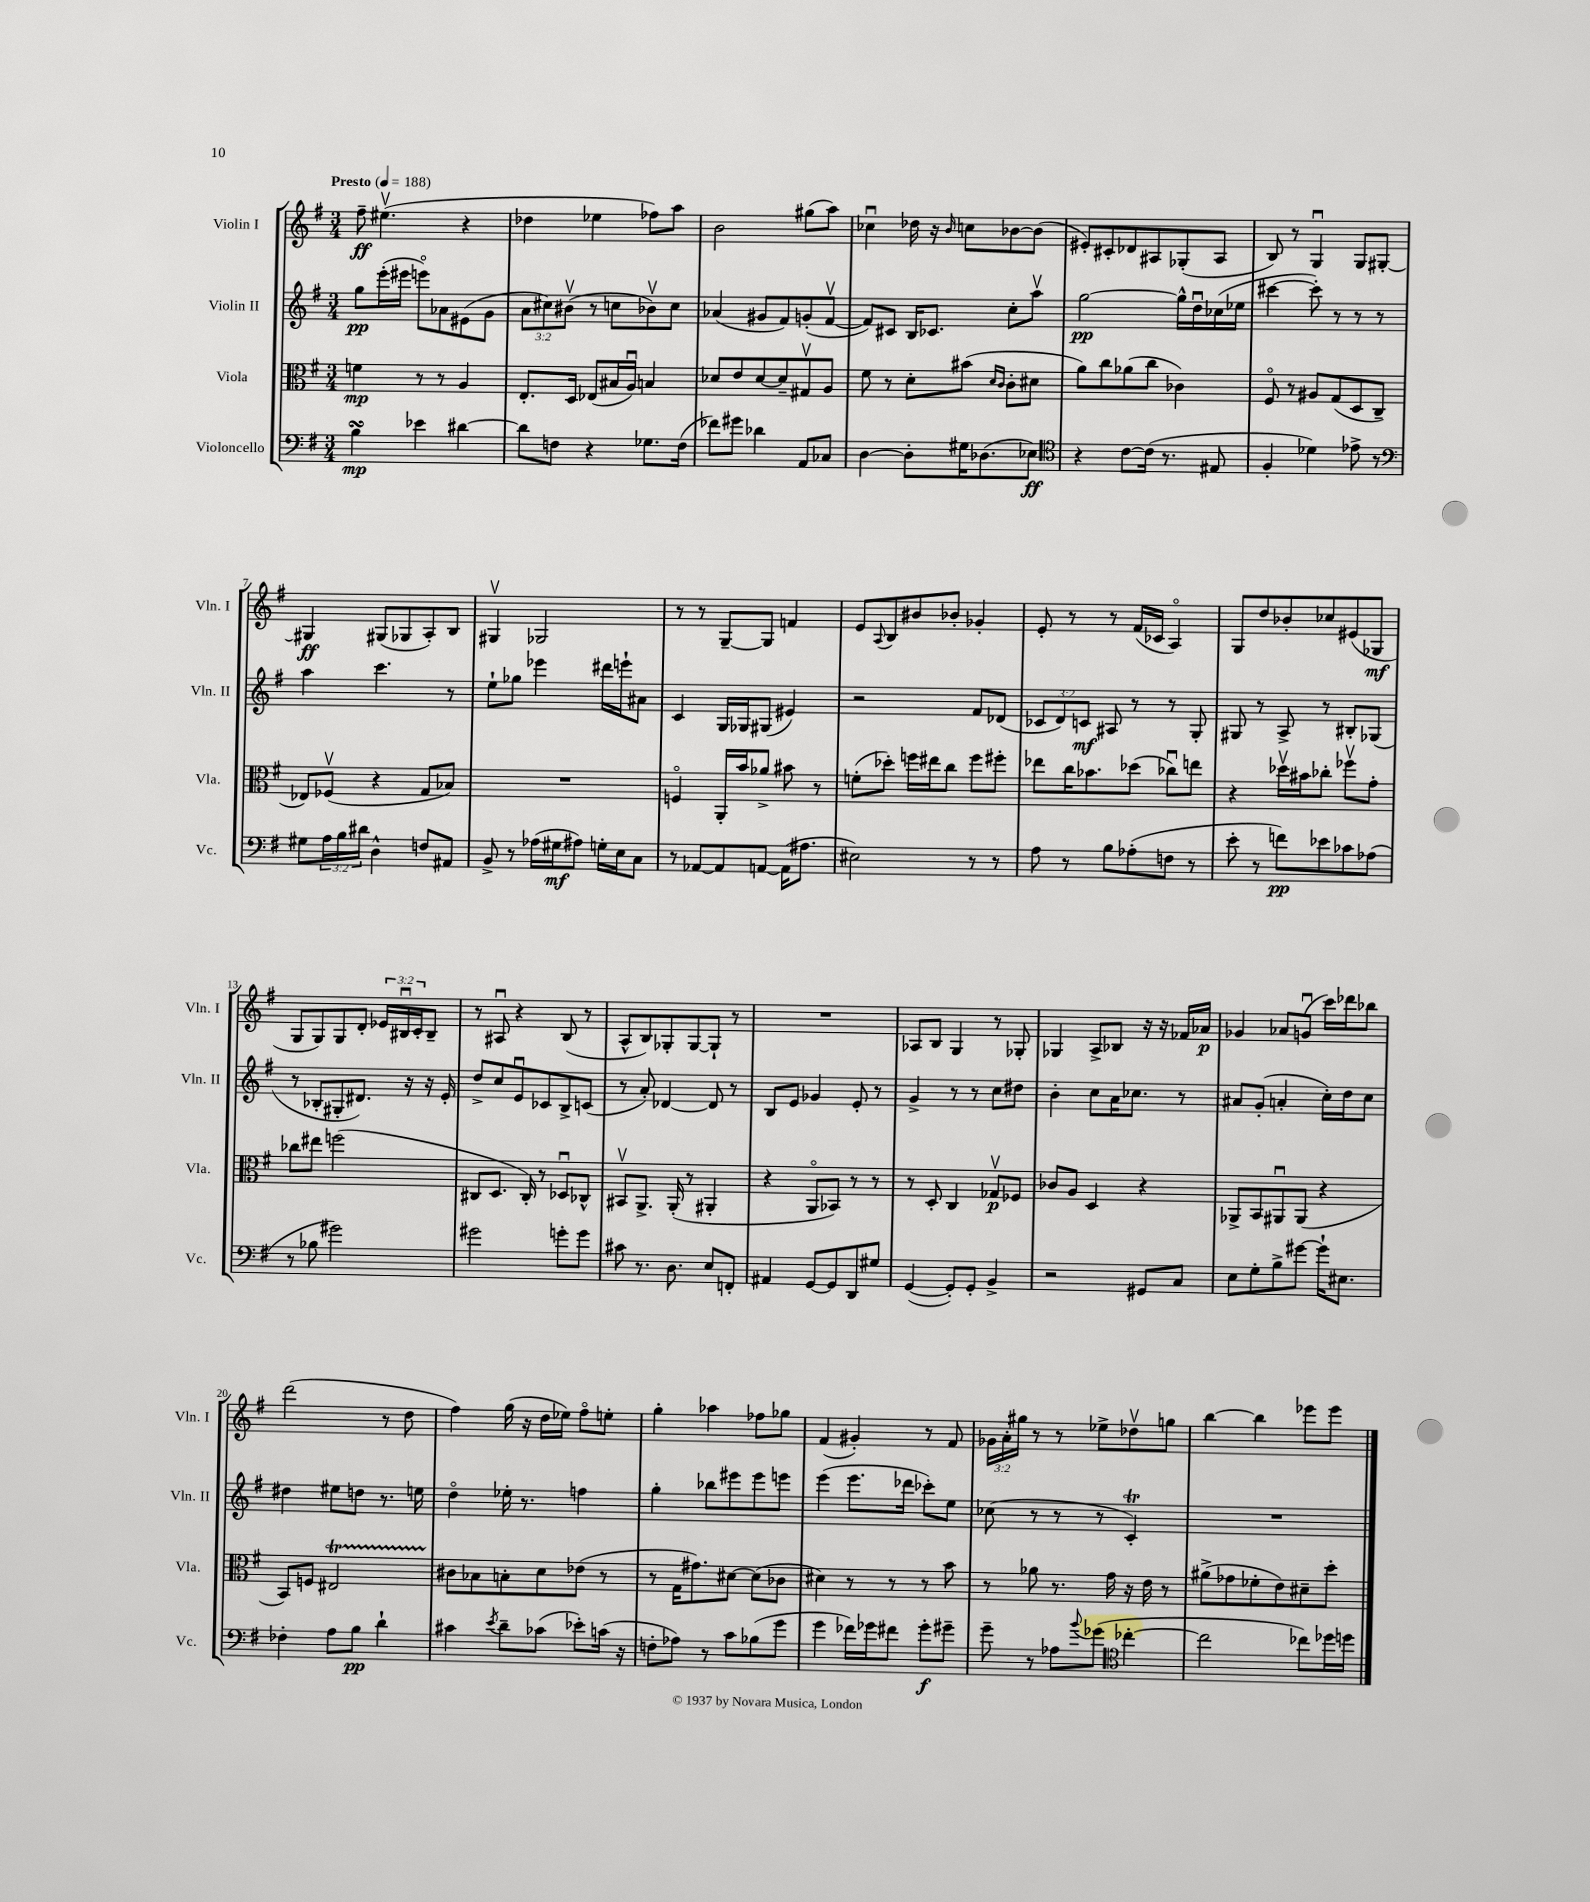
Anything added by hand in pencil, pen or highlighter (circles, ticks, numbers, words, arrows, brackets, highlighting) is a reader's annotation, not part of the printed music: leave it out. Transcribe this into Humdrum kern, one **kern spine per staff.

**kern	**kern	**kern	**kern
*staff4	*staff3	*staff2	*staff1
*clefF4	*clefC3	*clefG2	*clefG2
*k[f#]	*k[f#]	*k[f#]	*k[f#]
*M3/4	*M3/4	*M3/4	*M3/4
*MM188	*MM188	*MM188	*MM188
4B	4f	8gg	8ff#~
.	.	(16eee'	(4.ee#v
.	.	16eee#	.
4e-	8r	8eeeo)	.
.	8r	8a-	.
[4d#	4A	(8e#	4r
.	.	8g	.
=	=	=	=
8d#]	8.E'	12a	4dd-
.	.	12cc#)	.
8F	.	.	.
.	.	(12b#v	.
.	16D	.	.
4r	(8E-	8r	4ee-
.	16B#	8cc	.
.	16Au)	.	.
8.G-	4B	8b-v)	8ff-)
.	.	8cc	8aa
(16F	.	.	.
=	=	=	=
8f-)	8d-	(4a-	2b
8g#	8e	.	.
4d-	[8d-	8g#	.
.	8d-~]	8f#)	.
8AA	8G#v	(8g'	(8gg#
8C-	8A	[8f#v	8aa)
=	=	=	=
[4D	8f#	8f#])	4cc-u
.	8r	8c#	.
8D']	8d'	16B	16dd-
.	.	8.c-	16r
.	.	.	16qqb
16G#	(8b#	.	8cc
(8.D-	.	.	.
.	16qqd	.	.
.	16qqc	.	.
.	8c'	8cc'	[8b-
8E-)	8d#	8aav	(8b-]
=	=	=	=
*clefC4	*	*	*
4r	8a)	[2gg	8e#')
.	8cc	.	8c#'
[8c	(8a-	.	8d-
(16c]	8cc	.	8A#
8.r	.	.	.
.	4c-)	16gg^^]	(8G-'
.	.	16ddu	.
8E#	.	(16cc-	8A#
.	.	16ee-	.
=	=	=	=
4F#'	8F#o	[4ccc#	8B)
.	8r	.	8r
4d-)	8A#	8ccc#'])	4Gu
.	(8G	8r	.
8e-^	8D	8r	8G
8r	8C~	8r	[8G#'
=	=	=	=
*clefF4	*	*	*
8G#	8E-)	4aa	4G#]
24A	(8F-v	.	.
24B	.	.	.
24d#	.	.	.
4D^^	4r	4.ccc	(8G#
.	.	.	8G-
8F	8G	.	8A')
8AA#	8B-)	8r	8B
=	=	=	=
8BB^	2.r	8ee`	4G#v
8r	.	8gg-	.
(16A-	.	4eee-	2G-
16G#	.	.	.
8A#)	.	.	.
16G'	.	16ddd#	.
16E	.	16eee`	.
8C	.	8a#	.
=	=	=	=
8r	4Fo	4c	8r
[8AA-	.	.	8r
8AA-]	16AA'	16G	[8G~
.	16b	16G-	.
[8AA	8a-^	(8G#	8G]
(16AA]	8b#	4e#)	4f
8.A#	.	.	.
.	8r	.	.
=	=	=	=
2E#)	(8f'	2r	8e
.	.	.	8qqA
.	8dd-')	.	8B
.	16ff	.	8b#
.	16ee#	.	.
.	8cc	.	8b-'
8r	8ff	8f#	4g-'
8r	8ff#'	(8d-	.
=	=	=	=
8A	8ee-	12c-	8e'
.	.	12d)	.
8r	16cc	.	8r
.	.	12c	.
.	8.b-	.	.
8B	.	8A#	8r
(8A-'	(8dd-	8r	(16f#
.	.	.	16c-
8F	8cc-u)	8r	4Ao)
8r	8ee	8G'	.
=	=	=	=
8e'	4r	8G#	8G
8r	.	8r	8dd
8f)	16dd-v	8A^	8b-'
.	16b#	.	.
8e-	8cc-'	8r	8cc-
8c-	8ff-v	8B#'	(8e#
(8A-	8g'	(8G-	8G-
=	=	=	=
8r	8cc-	8r	8G
8B-	8ee#	8B-'	8G)
2g#)	(2ff	8G#'	8G
.	.	8.d#)	8d'
.	.	.	24e-
.	.	.	24B#u
.	.	16r	.
.	.	.	24c'
.	.	16r	8B#~
.	.	16e'	.
=	=	=	=
2g#	8C#	8dd^	8r
.	8.D	8cc	8A#u
.	.	8eu	4r
.	16C#')	.	.
.	8r	8c-	.
8g'	8D-u	8B^	(8B
8g	8C-^^	(8c	8r
=	=	=	=
8c#	8BB#v	8r	8A^^
8.r	8.AA^	8a')	8B)
.	.	[4d-	8G-'
8.D	(16AA'	.	.
.	8r	.	[8G-
8E	4AA#'	8d-]	8G-`]
8FF'	.	8r	8r
=	=	=	=
4AA#	4r	8B	2.r
.	.	8e	.
[8GG	8AAo	4g-	.
8GG]	8BB-)	.	.
8DD	8r	8e'	.
8G#	8r	8r	.
=	=	=	=
([4GG	8r	4g^	8A-
.	8D'	.	8B
8GG'])	4C	8r	4G
8GG'	.	8r	.
4BB^	8G-v	8cc	8r
.	8F-	8dd#	8G-'
=	=	=	=
2r	8c-	4b'	4G-
.	8A	.	.
.	4D	8cc	8A^
.	.	16a	8B-
.	.	8.cc-	.
8GG#	4r	.	16r
.	.	.	16r
8C	.	8r	16f-
.	.	.	16a-
=	=	=	=
8E	8AA-^	8a#	4g-
8G'	8BB	(8g'	.
8B^	8AA#u	4a'	8a-
[8g#	(8AA#	.	(8gu
16g#`]	4r	16cc')	16ccc)
8.E#	.	16dd	16ddd-
.	.	8cc	8bb-
=	=	=	=
4F-'	8BB)	4dd#	(2ddd
.	8F	.	.
8A	2E#	8ee#	.
8B	.	8dd	.
4d`	.	8.r	8r
.	.	.	8dd
.	.	16ee	.
=	=	=	=
4c#	8c#	4ddo	4ff#)
.	8B-	.	.
8qe	.	.	.
8d~	8B'	16ee-'	(16gg
.	.	8.r	16r
(8c-	8d	.	16dd
.	.	.	16ee-)
8e-')	(8e-	4ff	8ff#o
(16c	8r	.	8ee'
16r	.	.	.
=	=	=	=
8F'	8r	4gg'	4gg'
8A-)	16G	.	.
.	8.g#)	.	.
8r	.	8bb-	4aa-
8c	[8d#	8eee#	.
(8B-	(8d#]	8eee#	8ff-
8g	8c-	8eee	8gg-
=	=	=	=
4g	4d#)	(4eee	(4f#
16f-)	8r	8.eee	4g#')
16g-	.	.	.
8f#	8r	.	.
.	.	16ddd-	.
8g-'	8r	8ccc-')	8r
8g#~	8b	8ee	8f#
=	=	=	=
8g~	8r	(8cc-	24g-
.	.	.	24a'
.	.	.	24gg#
8r	8a-	8r	8r
8A-	8.r	8r	8r
8qqb	.	.	.
(8g-	.	8r	8ee-^
.	16g	.	.
*clefC4	*	*	*
[4cc-'	16r	4c')	8dd-v
.	16e	.	.
.	8r	.	8gg
=	=	=	=
2cc-]	(8a#^	2.r	[4bb
.	8g-	.	.
.	8f-'	.	4bb]
.	8e)	.	.
8cc-)	8d#~	.	8eee-
16dd-	8dd'	.	8eee-
16dd	.	.	.
==	==	==	==
*-	*-	*-	*-
